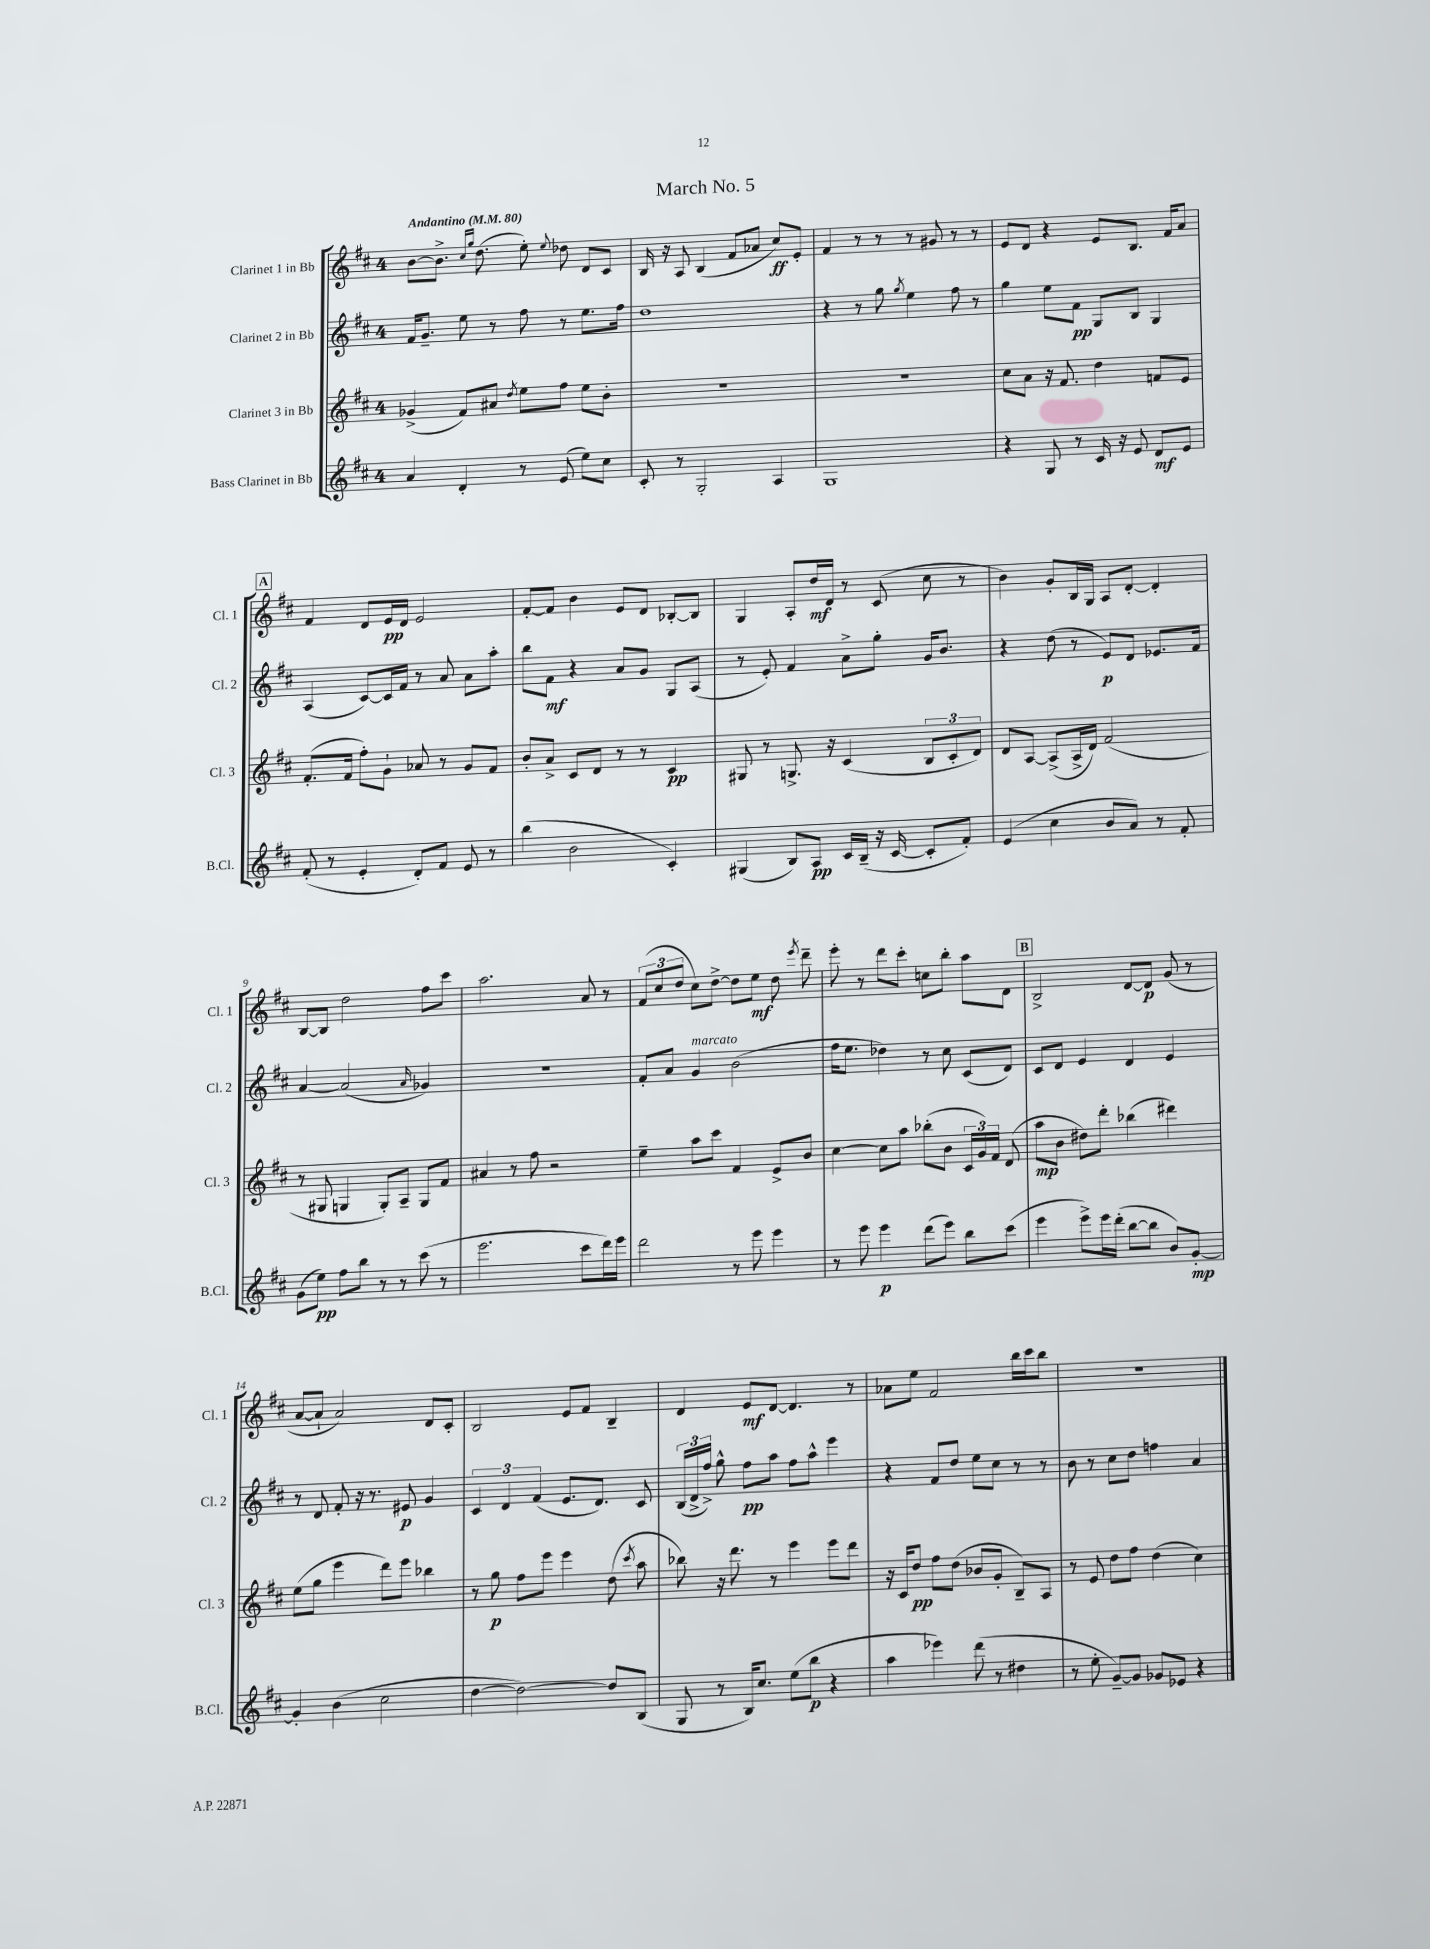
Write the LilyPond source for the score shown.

\header { title = "March No. 5" }
<<
\new StaffGroup <<
\new Staff = "s0" \with { instrumentName = "Clarinet 1 in Bb" shortInstrumentName = "Cl. 1" } {
    \clef treble \key d \major \once \override Staff.TimeSignature.style = #'single-digit \time 4/4 \tempo "Andantino" 4 = 80
    \autoBeamOff b'8[~ b'8.]-> \grace { cis''16[ g''16] } d''8.( e''8-.) \appoggiatura { e''8 } des''8 d'8[ cis'8] |
    b16 r16 a8 b4( fis'8[ aes'8] cis''8[\ff) e'8]-. |
    fis'4 r8 r8 r8 gis'8 r8 r8 |
    e'8[ d'8] r4 e'8[ b8.] fis'16[ a'8] |
    \mark \markup { \box "A" } fis'4 d'8[ e'16\pp d'16] e'2 |
    fis'8[~-. fis'8] b'4 e'8[ d'8] bes8[~-. bes8] |
    g4 a8[-. d''16\mf d'16] r8 cis'8( cis''8 r8 |
    b'4) g'8[-. b16 g16] a8[ d'8]~-. d'4-. |
    b8[~ b8] d''2 fis''8[ cis'''8] |
    a''2. a'8 r8 |
    \tuplet 3/2 { fis'8[( cis''8 d''8] } cis''8[) d''8]~-> d''8[ e''8]\mf d''8 \acciaccatura { e'''8 } d'''8-- |
    e'''8-. r8 d'''8[ cis'''8]-. c''8[ b''8]-. a''8[ d'8] |
    \mark \markup { \box "B" } b2-> d'8[~ d'8]\p g'8( r8 |
    a'8[~ a'8]-! a'2) d'8[ cis'8]-. |
    b2 e'8[ fis'8] b4-- |
    d'4 e'8[\mf d'8]~ d'4. r8 |
    aes'8[ e''8] fis'2 b''16[ cis'''16 b''8] |
    R1 \bar "|." |
}
\new Staff = "s1" \with { instrumentName = "Clarinet 2 in Bb" shortInstrumentName = "Cl. 2" } {
    \clef treble \key d \major \once \override Staff.TimeSignature.style = #'single-digit \time 4/4
    \autoBeamOff fis'16[ g'8.]-- e''8 r8 fis''8 r8 e''8.[ fis''16] |
    d''1 |
    r4 r8 g''8 \acciaccatura { g''8 } e''4 fis''8 r8 |
    g''4 e''8[ fis'8]\pp g8[ b8] g4 |
    \mark \markup { \box "A" } a4( cis'8[~) cis'16 fis'16] r8 a'8 a'8[ a''8]-. |
    b''8[ fis'8]\mf r4 a'8[ g'8] g8[ a8]( |
    r8 e'8-.) fis'4 a'8[-> g''8]-. g'16[ b'8.] |
    r4 d''8( r8 e'8[\p) d'8] ees'8.[ fis'16] |
    a'4~ a'2( \grace { a'16 } ges'4) |
    r1 |
    fis'8[-. a'8] g'4^\markup { \italic "marcato" } b'2( |
    fis''16[ e''8.] des''4) r8 cis''8 cis'8[( d'8]) |
    \mark \markup { \box "B" } cis'8[ d'8] e'4 d'4 e'4 |
    r8 d'8 fis'8-. r16 r8. eis'8\p g'4 |
    \tuplet 3/2 { cis'4 d'4 fis'4( } e'8.[ d'8.]) cis'8 |
    \tuplet 3/2 { b16[( d'16-> fis''16]->) } g''8-^ fis''8[\pp a''8] fis''8[ a''8]-^ e'''4 |
    r4 fis'8[ d''8] e''8[ cis''8] r8 r8 |
    b'8 r8 cis''8[ d''8] f''4 a'4 \bar "|." |
}
\new Staff = "s2" \with { instrumentName = "Clarinet 3 in Bb" shortInstrumentName = "Cl. 3" } {
    \clef treble \key d \major \once \override Staff.TimeSignature.style = #'single-digit \time 4/4
    \autoBeamOff ges'4->( fis'8[) ais'8] \acciaccatura { d''8 } e''8[ fis''8] e''8[ b'8]-. |
    R1 |
    R1 |
    cis''8[ a'8] r16 fis'8. d''4 f'8[ e'8] |
    \mark \markup { \box "A" } fis'8.[-.( fis'16] fis''8[-.) g'8]-! aes'8 r8 g'8[ fis'8] |
    b'8[-. a'8]-> cis'8[ d'8] r8 r8 cis'4\pp |
    gis8 r8 g8.-> r16 cis'4( \tuplet 3/2 { b8[ cis'8-. d'8]) } |
    d'8[ a8]~ a8[->( a16-> d'16]) fis'2( |
    r8 gis8 g4 g8[-.) a8]-- g8[ fis'8] |
    ais'4 r8 fis''8 r2 |
    e''4-- a''8[ cis'''8] fis'4 e'8[-> b'8] |
    cis''4~ cis''8[ a''8] bes''8[-.( b'8] \tuplet 3/2 { cis'16[ g'16) fis'16] } d'8( |
    \mark \markup { \box "B" } a''8[\mp b'8] dis''8[) d'''8]-. bes''4( dis'''4) |
    e''8[( g''8] e'''4 d'''8[) e'''8] bes''4 |
    r8 g''8\p fis''8[ e'''8] e'''4 d''8( \acciaccatura { cis'''8 } a''8 |
    bes''8) r16 d'''8. r8 e'''4 e'''8[ d'''8] |
    r16 cis'16[ d''8]\pp fis''8[ d''8]( bes'8[ g'8]-. b8[--) a8] |
    r8 e'8 d''8[ fis''8] d''4( cis''4) \bar "|." |
}
\new Staff = "s3" \with { instrumentName = "Bass Clarinet in Bb" shortInstrumentName = "B.Cl." } {
    \clef treble \key d \major \once \override Staff.TimeSignature.style = #'single-digit \time 4/4
    \autoBeamOff a'4 d'4-. r8 e'8( e''8[) cis''8] |
    cis'8-. r8 g2-. a4 |
    g1 |
    r4 g8 r8 cis'16 r16 e'8 d'8[\mf e'8] |
    \mark \markup { \box "A" } fis'8-.( r8 e'4-. d'8[-.) fis'8] e'8 r8 |
    b''4( b'2 cis'4-.) |
    gis4( b8[) a8]\pp cis'16[ b16]--( r16 cis'16~ cis'8[-. fis'8]-.) |
    e'4( cis''4 b'8[ a'8]) r8 fis'8-. |
    g'8[( e''8]\pp) fis''8[ b''8] r8 r8 cis'''8( r8 |
    e'''2. cis'''8[ d'''16) e'''16] |
    d'''2 r8 e'''8 e'''4 |
    r8 e'''8 e'''4\p d'''8[( e'''8]) b''8[ cis'''8]( |
    \mark \markup { \box "B" } e'''4 e'''8[->) e'''16 d'''16]-.( b''8[~ b''8] b'8[) g'8]~-.\mp |
    g'4-. b'4( cis''2 |
    d''4~ d''2~) d''8[ b8]( |
    g8 r8 b16[) cis''8.] e''8[( b''8]\p r4 |
    a''4 ees'''4) d'''8( r8 dis''4 |
    r8 e''8-. g'8[~--) g'8] ges'8[ ees'8] r4 \bar "|." |
}
>>
>>
